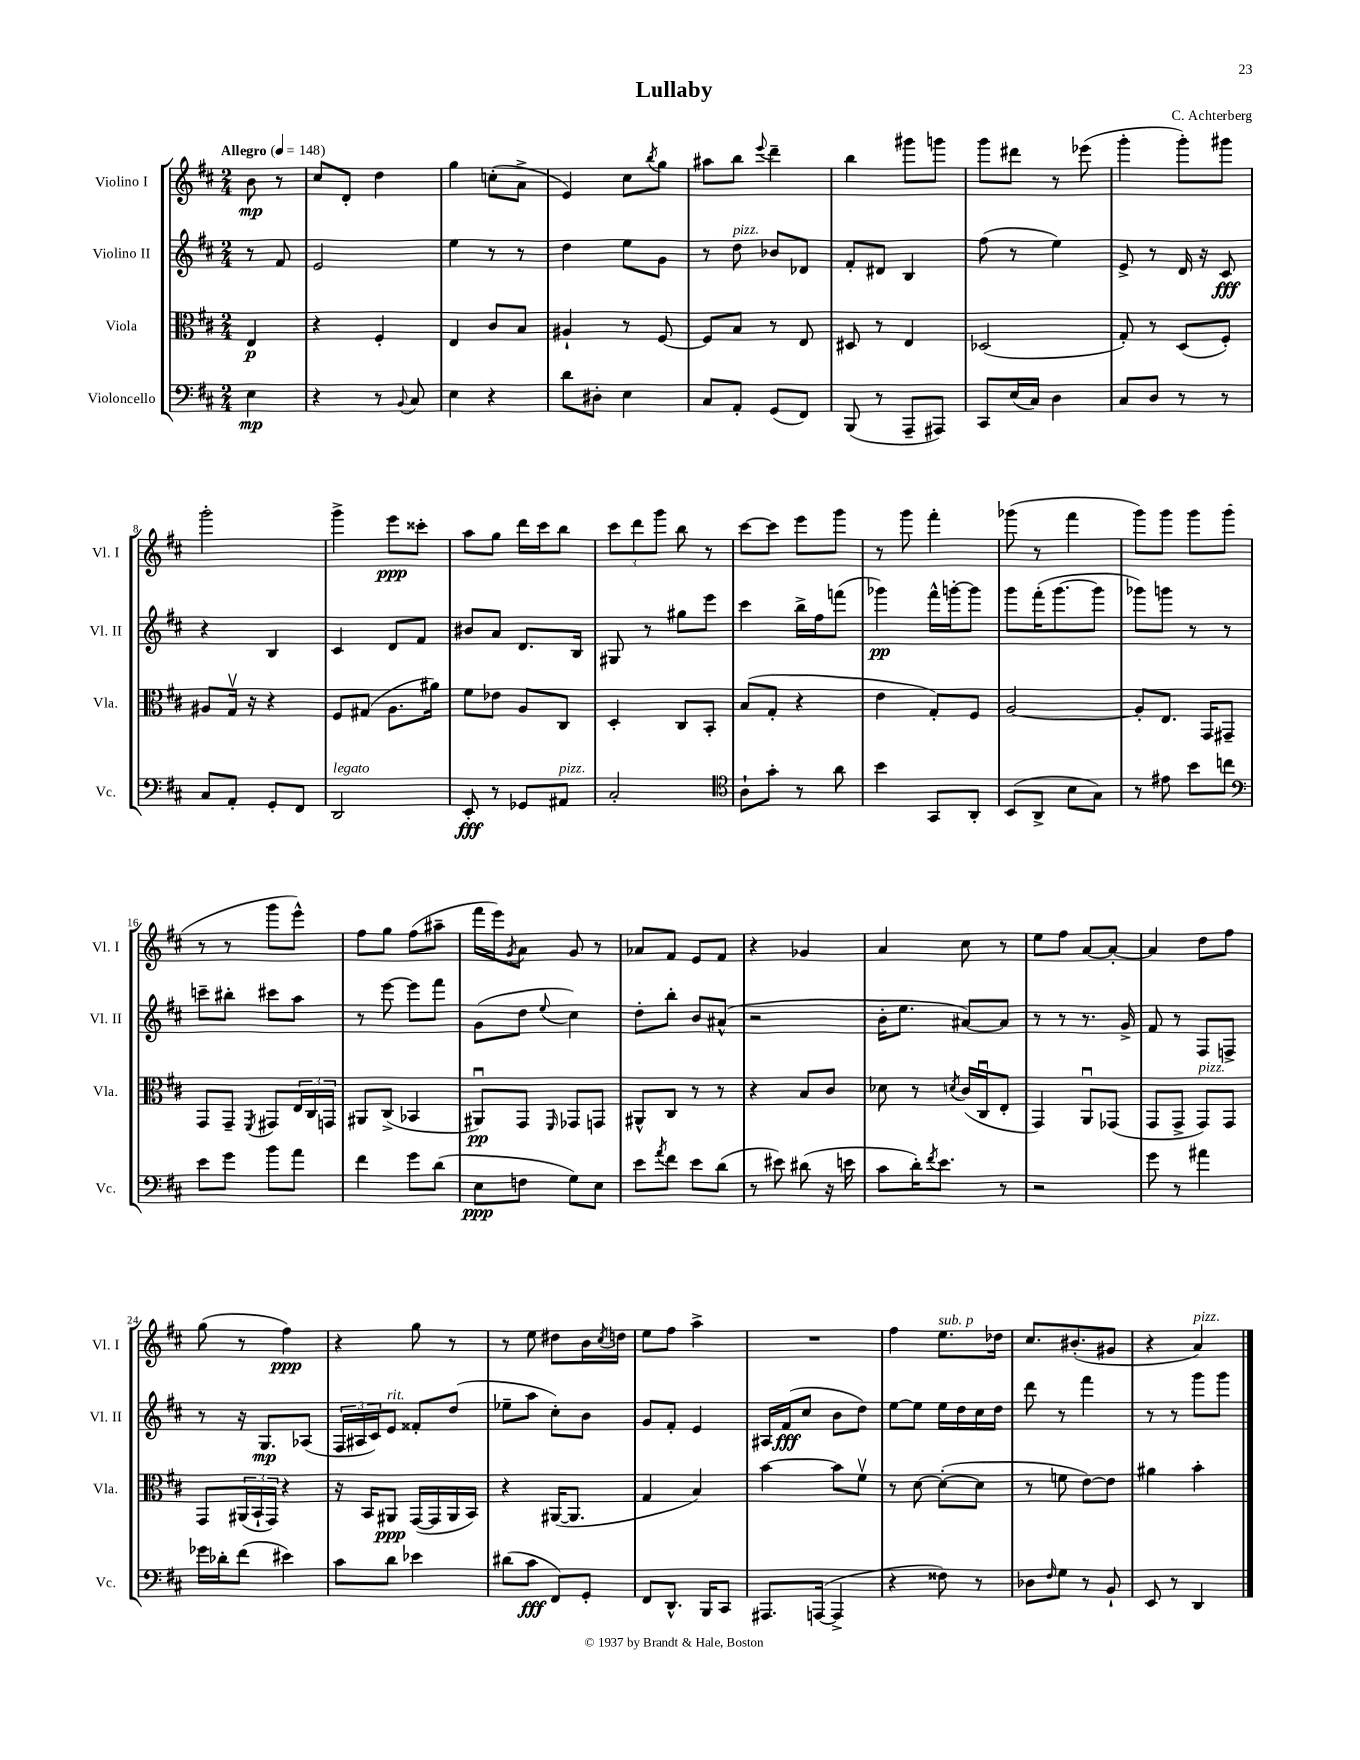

**kern	**kern	**kern	**kern
*staff4	*staff3	*staff2	*staff1
*clefF4	*clefC3	*clefG2	*clefG2
*k[f#c#]	*k[f#c#]	*k[f#c#]	*k[f#c#]
*M2/4	*M2/4	*M2/4	*M2/4
*MM148	*MM148	*MM148	*MM148
4E\	4E/	8r	8b\
.	.	8f#/	8r
=	=	=	=
4r	4r	2e/	8cc#/L
.	.	.	8d'/J
8r	4F#'/	.	4dd\
8qqBB/	.	.	.
8C#/	.	.	.
=	=	=	=
4E\	4E/	4ee\	4gg\
4r	8c#/L	8r	(8cc'\L
.	8B/J	8r	8a^\J
=	=	=	=
8d\L	4A#`/	4dd\	4e/)
8D#'\J	.	.	.
4E\	8r	8ee\L	8cc#\L
.	.	.	8qbb/
.	[8F#/	8g\J	8gg\J
=	=	=	=
8C#/L	8F#/]L	8r	8aa#\L
8AA'/J	8B/J	8dd\	8bb\J
.	.	.	8qqeee/
(8GG/L	8r	8b-/L	4ddd~\
8FF#/J)	8E/	8d-/J	.
=	=	=	=
(8BBB/	8D#/	8f#'/L	4bb\
8r	8r	8d#/J	.
8AAA~/L	4E/	4B/	8ggg#\L
8AAA#/J)	.	.	8ggg\J
=	=	=	=
8CC#/L	(2D-/	(8ff#\	8ggg\L
(16E/L	.	8r	8ddd#\J
16C#/JJ)	.	.	.
4D\	.	4ee\)	8r
.	.	.	(8eee-\
=	=	=	=
8C#/L	8G'/)	8e^/	4ggg'\
8D/J	8r	8r	.
8r	(8D/L	16d/	8ggg'\L)
.	.	16r	.
8r	8F#'/J)	8c#/	8ggg#\J
=	=	=	=
8C#/L	8A#/L	4r	2ggg'\
8AA'/J	16Gv/Jk	.	.
.	16r	.	.
8GG'/L	4r	4B/	.
8FF#/J	.	.	.
=	=	=	=
2DD/	8F#/L	4c#/	4ggg^\
.	(8G#/J	.	.
.	8.A\L	8d/L	8eee\L
.	.	8f#/J	8ccc##'\J
.	16a#\Jk)	.	.
=	=	=	=
8EE'/	8f#\L	8b#/L	8aa\L
8r	8e-\J	8a/J	8gg\J
8GG-/L	8A/L	8.d/L	16ddd\LL
.	.	.	16ccc#\J
8AA#/J	8C#/J	.	8bb\J
.	.	16B/Jk	.
=	=	=	=
2C#'/	4D'/	8G#/	12ccc#\L
.	.	.	12ddd\
.	.	8r	.
.	.	.	12ggg\J
.	8C#/L	8gg#\L	8bb\
.	8BB'/J	8eee\J	8r
=	=	=	=
*clefC4	*	*	*
8A`\L	(8B/L	4ccc#\	[8ccc#\L
8g'\J	8G'/J	.	8ccc#\]J
8r	4r	16bb^\LL	8eee\L
.	.	16ff#\J	.
8a\	.	(8fff\J	8ggg\J
=	=	=	=
4b\	4e\	4ggg-\)	8r
.	.	.	8ggg\
8GG/L	8G'/L)	16fff#^^\LL	4fff#'\
.	.	[16ggg'\J	.
8AA'/J	8F#/J	8ggg\]J	.
=	=	=	=
(8BB/L	[2A/	8ggg\L	(8ggg-\
8AA^/J	.	(16fff#'\K	8r
.	.	[8.ggg\	.
8B\L	.	.	4fff#\
8G\J)	.	8ggg\]J	.
=	=	=	=
8r	8A'/]L	8ggg-\L)	8ggg\L)
8e#\	8.E/J	8ggg\J	8ggg\J
8b\L	.	8r	8ggg\L
.	16GG/LK	.	.
8cc\J	8GG#~/J	8r	(8ggg\J
=	=	=	=
*clefF4	*	*	*
8e\L	8GG/L	8ccc~\L	8r
8g\J	8GG~/J	8bb#'\J	8r
.	8qFF#/	.	.
8b\L	8GG#/L	8ccc#\L	8ggg\L
8a\J	24E/L	8aa\J	8eee^^\J)
.	24C#/	.	.
.	24GG/JJ	.	.
=	=	=	=
4f#\	8AA#/L	8r	8ff#\L
.	(8C#^/J	[8eee\	8gg\J
8g\L	4BB-/	8eee\]L	(8ff#\L
(8d\J	.	8fff#\J	8aa#~\J
=	=	=	=
8E\L	8AA#u/L)	(8g\L	16fff#\LL
.	.	.	16eee\J)
.	.	.	8qg/
8F\J	8GG/J	8dd\J	8a\J
.	16qqFF#/	8qqee/	.
8G\L)	8GG-/L	4cc#\)	8g/
8E\J	8GG/J	.	8r
=	=	=	=
8e\L	8AA#^^/L	8dd'\L	8a-/L
8qa/	.	.	.
8f#\J	8C#/J	8bb'\J	8f#/J
8e\L	8r	8b/L	8e/L
(8d\J	8r	(8a#^^/J	8f#/J
=	=	=	=
8r	4r	2r	4r
8e#\)	.	.	.
(8d#\	8B/L	.	4g-/
16r	8c#/J	.	.
16e\	.	.	.
=	=	=	=
8c#\L	8d-\	16b'\LK	4a/
.	.	8.ee\J	.
16d'\K)	8r	.	.
8qf#/	.	.	.
8.e\J	.	.	.
.	8qd/	.	.
.	(16c#/LL	[8a#/L)	8cc#\
.	16C#u/J	.	.
8r	8E'/J	8a#/]J	8r
=	=	=	=
2r	4GG/)	8r	8ee\L
.	.	8r	8ff#\J
.	8AAu/L	8.r	[8a/L
.	(8GG-/J	.	8a'/_J
.	.	16g^/	.
=	=	=	=
8g\	8GG/L	8f#/	4a/]
8r	8GG^/J	8r	.
4a#\	8GG/L)	8F#/L	8dd\L
.	8GG/J	8F^/J	8ff#\J
=	=	=	=
16g-\LL	8GG/L	8r	(8gg\
16d-'\J	.	.	.
(8f#\J	(24AA#/L	16r	8r
.	24BB`/	.	.
.	.	8.G/L	.
.	24GG/JJ)	.	.
4e#\)	4r	.	4ff#\)
.	.	(8A-/J	.
=	=	=	=
8c#\L	16r	24F#/LL	4r
.	.	24A#/	.
.	16BB/LK	.	.
.	.	24c#/J)	.
8d\J	8AA#/J	8e/J	.
4e-\	([16GG/LL	8f##'/L	8gg\
.	16GG/]	.	.
.	16AA#/	(8dd/J	8r
.	16BB/JJ)	.	.
=	=	=	=
(8d#\L	4r	8ee-~\L	8r
8c#\J	.	8aa\J	8ee\
8FF#/L)	([16AA#/LK	8cc#'\L)	8dd#\L
.	8.AA#/]J	.	.
8GG'/J	.	8b\J	16b\L
.	.	.	8qcc#/
.	.	.	16dd\JJ
=	=	=	=
8FF#/L	4G/	8g/L	8ee\L
8.DD^^/J	.	8f#'/J	8ff#\J
.	4B/)	4e/	4aa^\
16BBB/LK	.	.	.
8CC#/J	.	.	.
=	=	=	=
8.AAA#/L	[4b\	16A#/LL	2r
.	.	(16f#/J	.
.	.	8cc#/J	.
([16AAA/Jk	.	.	.
4AAA^/]	8b\]L	8b\L	.
.	8f#v\J	8dd\J)	.
=	=	=	=
4r	8r	[8ee\L	4ff#\
.	[8d\	8ee\]J	.
8F##\)	(8d'\_L	16ee\LL	8.ee\L
.	.	16dd\	.
8r	8d\]J	16cc#\	.
.	.	16dd\JJ	16dd-\Jk
=	=	=	=
8D-\L	8r	8ddd\	8.cc#/L
16qqF#/	.	.	.
8G\J	8f\	8r	.
.	.	.	(8.b#'/
8r	[8e\L)	4fff#\	.
8BB`/	8e\]J	.	8g#/J
=	=	=	=
8EE/	4a#\	8r	4r
8r	.	8r	.
4DD/	4b'\	8ggg\L	4a/)
.	.	8ggg\J	.
==	==	==	==
*-	*-	*-	*-
